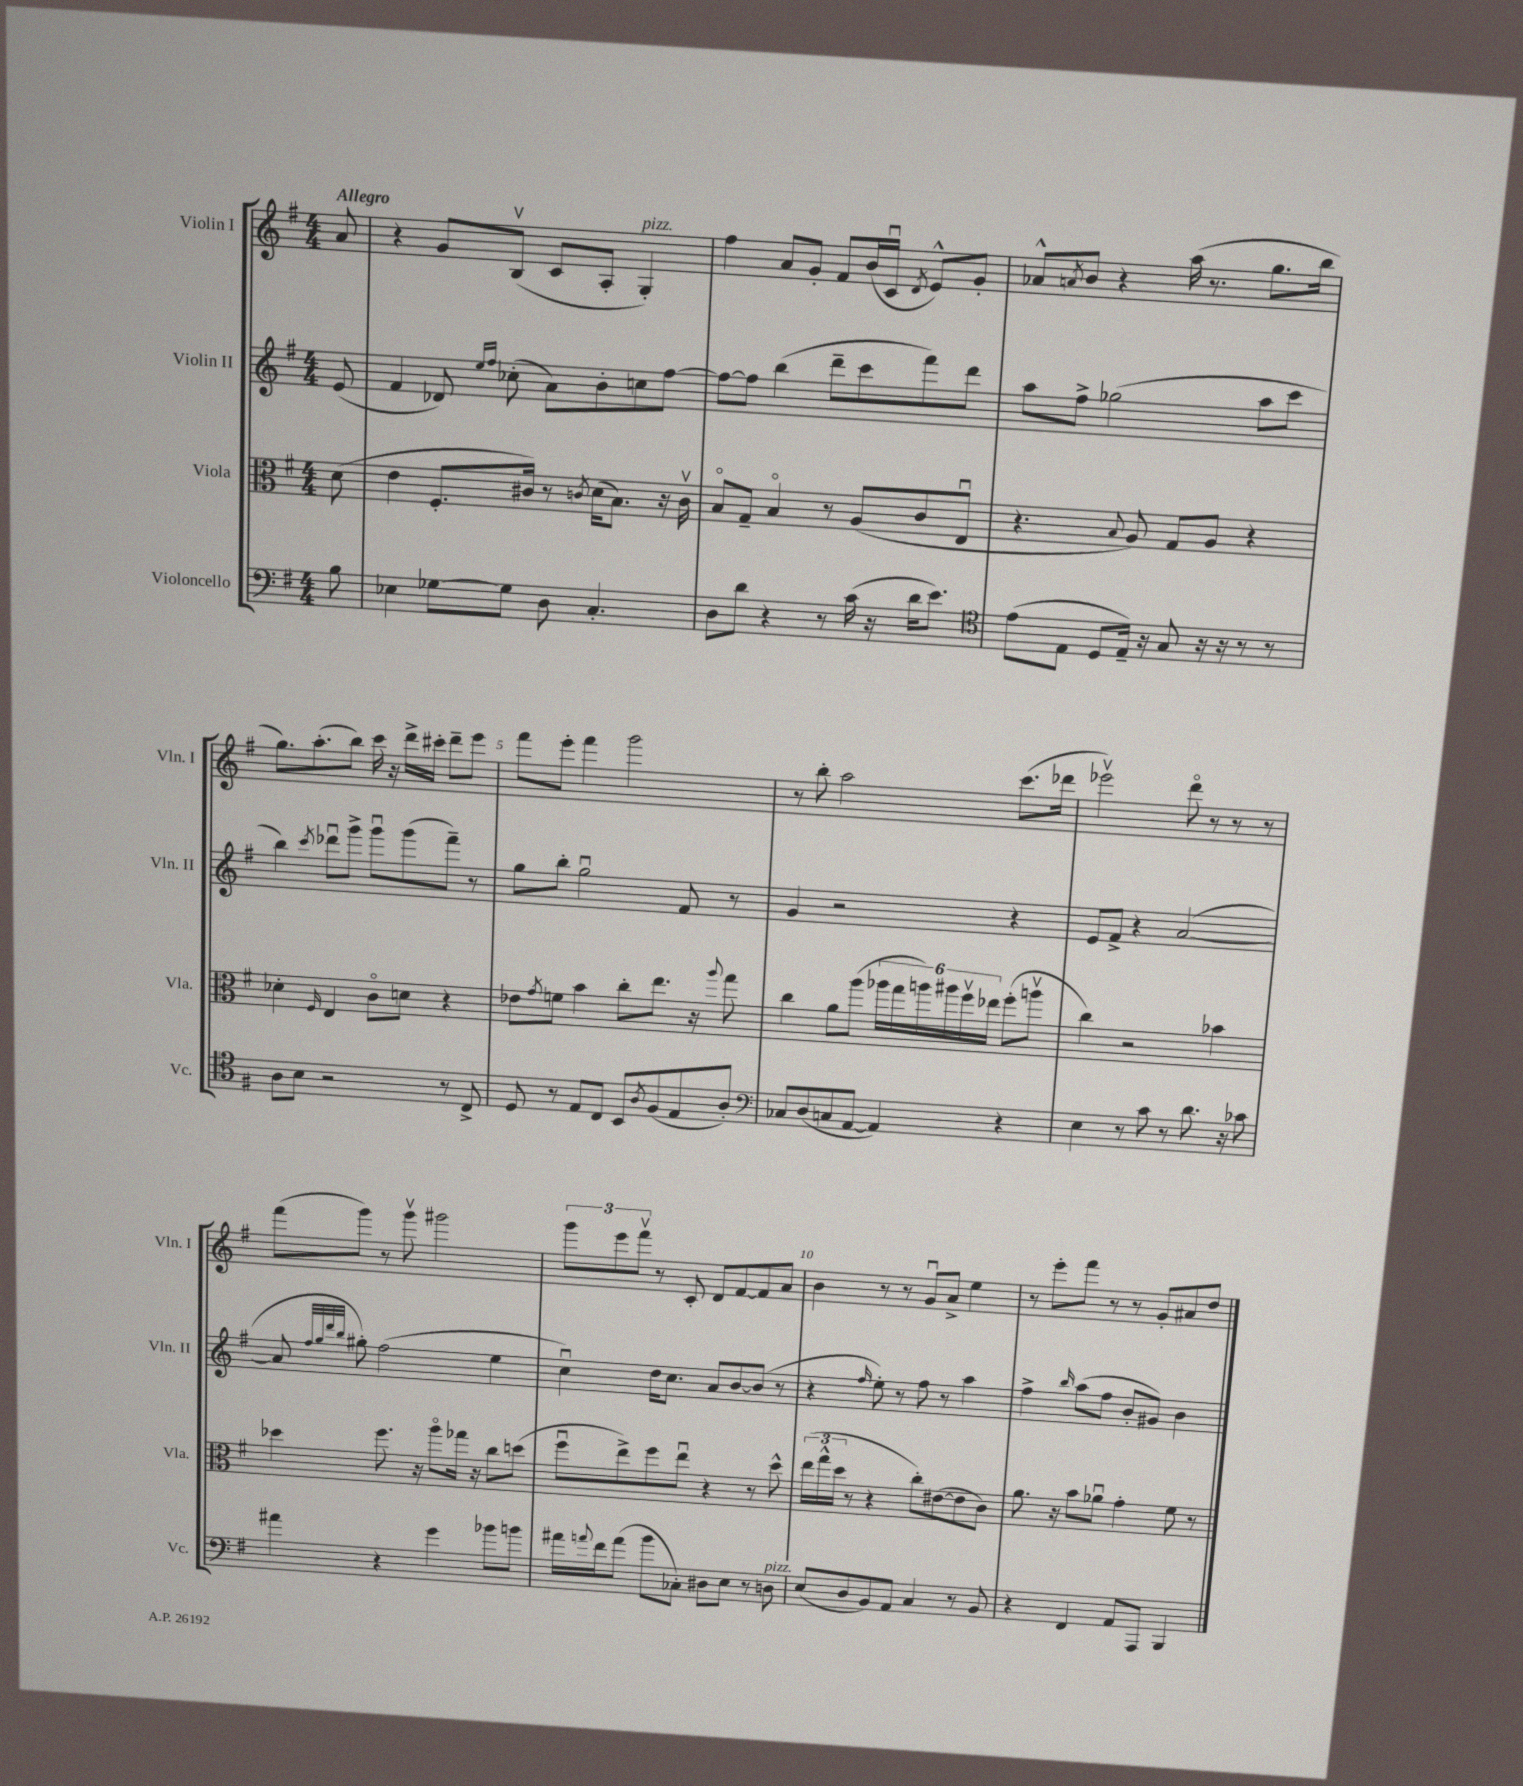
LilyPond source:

<<
\new StaffGroup <<
\new Staff = "s0" \with { instrumentName = "Violin I" shortInstrumentName = "Vln. I" } {
    \clef treble \key g \major \numericTimeSignature \time 4/4 \partial 8 \tempo "Allegro"
    a'8 |
    r4 g'8 b8\upbow( c'8 a8-. g4-.^\markup { \italic "pizz." }) |
    fis''4 a'8 g'8-. fis'8 b'16( c'16\downbow \acciaccatura { d'8 } e'8-^) g'8-. |
    aes'8-^ \acciaccatura { a'8 } b'8 r4 a''16( r8. g''8. b''16 |
    g''8.) a''8.-.( b''8) c'''16 r16 d'''16-> cis'''16-. d'''8-- e'''8 |
    fis'''8 e'''8-. fis'''4 g'''2 |
    r8 b''8-. a''2 c'''8.( des'''16 |
    ees'''2\upbow) d'''8\flageolet r8 r8 r8 |
    fis'''8( g'''8) r8 g'''8\upbow gis'''2 |
    \tuplet 3/2 { g'''8 e'''8 fis'''8\upbow } r8 c'8-. d'8 fis'8~ fis'8 a'8 |
    b'4 r8 r8 g'8\downbow a'8-> e''4 |
    r8 e'''8-. fis'''8 r8 r8 g'8-. ais'8 d''8 \bar "|." |
}
\new Staff = "s1" \with { instrumentName = "Violin II" shortInstrumentName = "Vln. II" } {
    \clef treble \key g \major \numericTimeSignature \time 4/4 \partial 8
    e'8( |
    fis'4 des'8) \grace { e''16 fis''16 } ces''8-.( a'8) b'8-. c''8 fis''8~ |
    fis''8~ fis''8 b''4( d'''8-- c'''8 fis'''8) d'''8 |
    a''8 fis''8-> ges''2( a''8 c'''8 |
    b''4) \acciaccatura { c'''8 } des'''8\downbow g'''8-> g'''8\downbow g'''8( fis'''8--) r8 |
    g''8 b''8-. g''2\downbow fis'8 r8 |
    g'4 r2 r4 |
    e'8 fis'8-> r4 a'2~( |
    a'8 \grace { fis''32 g''32 d'''32 b''32 } gis''8-.) fis''2( e''4 |
    c''4\downbow) d''16 c''8. a'8 b'8~ b'8( r8 |
    r4 \grace { fis''16 } e''8-.) r8 fis''8 r8 a''4 |
    fis''4-> \grace { b''16 } a''8( fis''8 b'8-. gis'8) b'4 \bar "|." |
}
\new Staff = "s2" \with { instrumentName = "Viola" shortInstrumentName = "Vla." } {
    \clef alto \key g \major \numericTimeSignature \time 4/4 \partial 8
    d'8( |
    e'4 fis8.-. cis'16) r8 \acciaccatura { c'8 } d'16( b8.) r16 c'16\upbow |
    b8\flageolet g8-- b4\flageolet r8 a8( c'8 e8\downbow |
    r4. \appoggiatura { b8 } a8) g8 a8 r4 |
    des'4-. \grace { fis16 } e4 c'8\flageolet d'8 r4 |
    ees'8 \acciaccatura { g'8 } f'8 b'4 c''8-. e''8. r16 \appoggiatura { a''8 } g''8 |
    c''4 a'8 a''8( \tuplet 6/4 { aes''16 g''16 a''16) ais''16 fis''16\upbow ees''16 } fis''8-.( a''8\upbow |
    c''4) r2 bes'4 |
    des''4 fis''8. r16 a''8\flageolet ges''16 r16 c''8 d''8( |
    fis''8\downbow e''8->) fis''8 e''8\downbow r4 r8 d''8-^ |
    \tuplet 3/2 { e''16( g''16-^ d''16 } r8 r4 c''8-.) eis'8~( eis'8 c'8) |
    a'8. r16 b'8 aes'8\downbow g'4-. fis'8 r8 \bar "|." |
}
\new Staff = "s3" \with { instrumentName = "Violoncello" shortInstrumentName = "Vc." } {
    \clef bass \key g \major \numericTimeSignature \time 4/4 \partial 8
    b8 |
    ees4 ges8~ ges8 d8 c4.-. |
    d8 d'8 r4 r8 c'16( r16 d'16 e'8.) |
    \clef tenor e'8( e8 d8 e16--) r16 g8 r16 r16 r8 r8 |
    a8 b8 r2 r8 c8-> |
    d8 r8 e8 c8 b,8 \acciaccatura { a8 } fis8( e8 a8-.) |
    \clef bass ces8 d8( c8 a,8~ a,4) r4 |
    e4 r8 c'8 r8 d'8. r16 ces'8 |
    ais'4 r4 g'4 bes'8 b'8 |
    ais'16 \appoggiatura { a'8 } fis'16 a'8( b'8 ces8-.) dis8 e8 r8 d8^\markup { \italic "pizz." } |
    e8( d8 b,8) a,8 c4 r8 b,8 |
    r4 fis,4 a,8 a,,8 b,,4 \bar "|." |
}
>>
>>
\layout { \context { \Score \override BarNumber.break-visibility = ##(#f #t #t) barNumberVisibility = #(every-nth-bar-number-visible 5) } }
